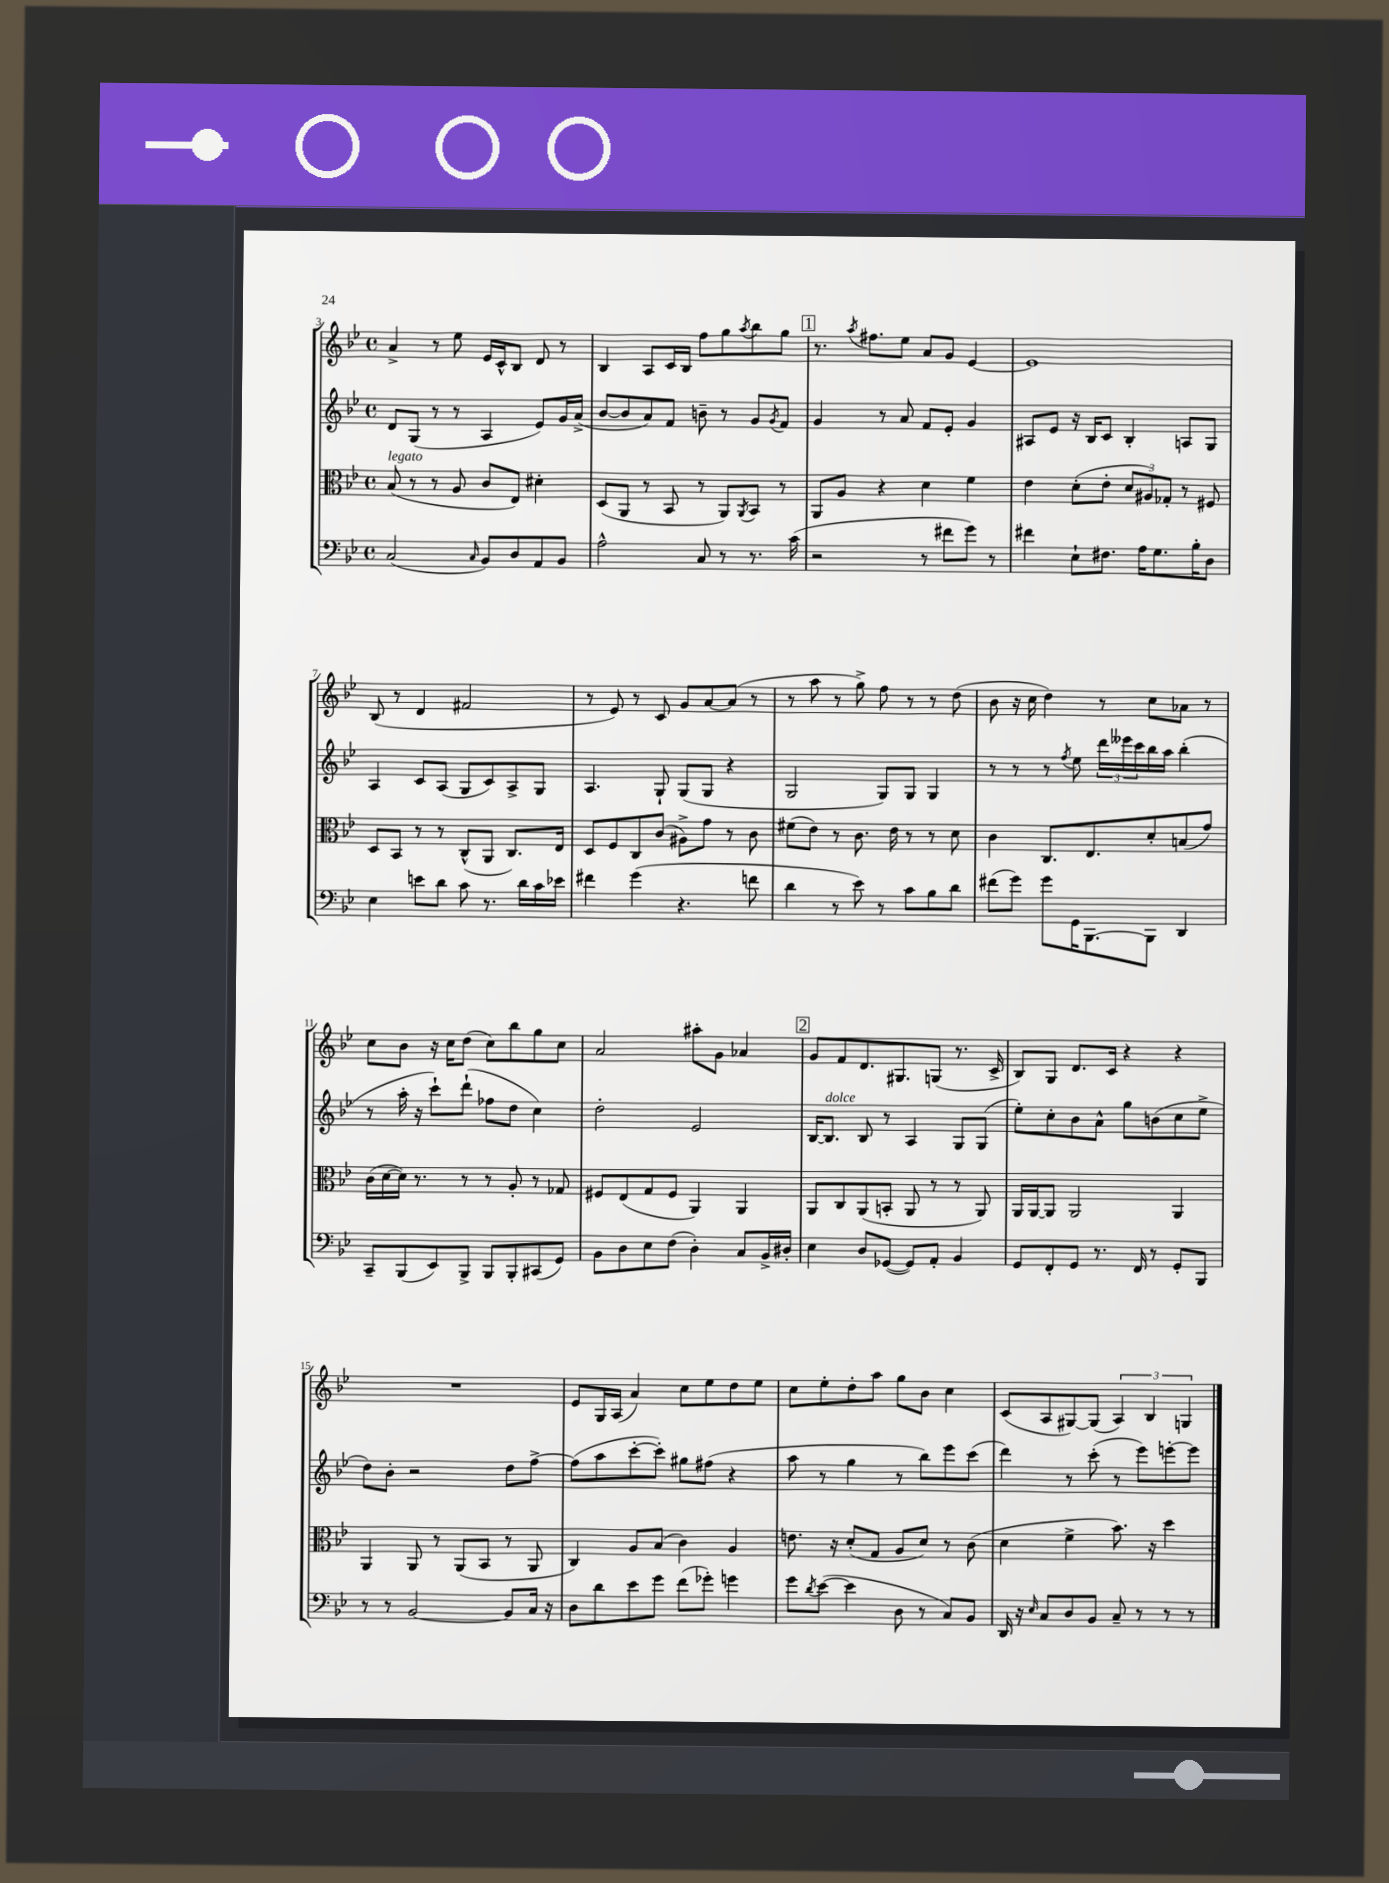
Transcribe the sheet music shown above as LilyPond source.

<<
\new StaffGroup <<
\new Staff = "s0" {
    \clef treble \key bes \major \defaultTimeSignature \time 4/4
    a'4-> r8 ees''8 ees'16 c'16-^ bes8 d'8 r8 |
    bes4 a8 c'16 bes16 f''8 g''8 \acciaccatura { a''8 } bes''8 g''8 |
    \mark \markup { \box "1" } r8. \acciaccatura { a''8 } fis''8. ees''8 a'8 g'8 ees'4~ |
    ees'1 |
    bes8( r8 d'4 fis'2 |
    r8 ees'8) r8 c'8 g'8 a'8~ a'8( r8 |
    r8 a''8 r8 g''8->) f''8 r8 r8 d''8( |
    bes'8 r16 c''16 d''4) r8 c''8 aes'8 r8 |
    c''8 bes'8 r16 c''16 d''8( c''8) bes''8 g''8 c''8 |
    a'2 ais''8-. g'8 aes'4 |
    \mark \markup { \box "2" } g'8 f'8 d'8. gis8. g8( r8. c'16-> |
    bes8) g8 d'8. c'16 r4 r4 |
    R1 |
    ees'8 g16 a16( a'4) c''8 ees''8 d''8 ees''8 |
    c''8 ees''8-. d''8-. a''8 g''8 bes'8 c''4 |
    c'8( a8 gis8~) gis8( \tuplet 3/2 { a4) bes4 g4 } \bar "|." |
}
\new Staff = "s1" {
    \clef treble \key bes \major \defaultTimeSignature \time 4/4
    d'8 g8( r8 r8 a4 ees'8) g'16 a'16->( |
    bes'8~ bes'8 a'8) f'8 b'8-- r8 g'8 \acciaccatura { g'8 } f'8 |
    \mark \markup { \box "1" } g'4 r8 a'8 f'8 ees'8-. g'4 |
    ais8 ees'8 r16 bes16 c'8 bes4-. a8 g8 |
    a4 c'8 a8( g8 c'8) a8-> g8 |
    a4. g8-! g8( g8 r4 |
    g2 g8) g8 g4 |
    r8 r8 r8 \acciaccatura { f''8 } ees''8 \tuplet 3/2 { d'''16 eeses'''16 c'''16 } bes''16 a''16 bes''4-.( |
    r8 a''16-. r16 c'''8-!) d'''8-!( fes''8 d''8 c''4) |
    d''2-. ees'2 |
    \mark \markup { \box "2" } bes16~ bes8.^\markup { \italic "dolce" } bes8 r8 a4 g8 g8( |
    ees''8-.) c''8-. bes'8 a'8-^ g''8 b'8( c''8 ees''8-> |
    d''8) bes'8-. r2 d''8 f''8~-> |
    f''8( a''8 c'''8~-. c'''8-.) gis''8 fis''8( r4 |
    a''8 r8 g''4 r8 bes''8) ees'''8 c'''8( |
    d'''4) r8 c'''8-.( r8 ees'''8) e'''8~-. e'''8 \bar "|." |
}
\new Staff = "s2" {
    \clef alto \key bes \major \defaultTimeSignature \time 4/4
    bes8^\markup { \italic "legato" }( r8 r8 a8 c'8 ees8) dis'4-. |
    d8( a,8 r8 bes,8 r8 a,8) \acciaccatura { a,8 } bes,8 r8 |
    \mark \markup { \box "1" } a,8 a8 r4 d'4 f'4 |
    ees'4 d'8-.( ees'8-. \tuplet 3/2 { d'8 ais8) ges8-. } r8 fis8 |
    d8 bes,8 r8 r8 c8-^( a,8 c8.) ees16 |
    d8 f8 c8 c'8( ais8->) g'8 r8 c'8 |
    fis'8( ees'8) r8 c'8. ees'16 r8 r8 d'8 |
    c'4 c8. ees8. d'8-. b8( g'8) |
    c'16( d'16~ d'16) r8. r8 r8 a8-. r8 ges8 |
    fis8 ees8( g8 fis8 a,4) a,4 |
    \mark \markup { \box "2" } a,8 c8 a,8( b,8-. a,8 r8 r8 a,8) |
    a,16 a,16~ a,8 a,2 a,4 |
    a,4 a,8 r8 a,8( bes,8 r8 a,8 |
    c4) a8 bes8( c'4) a4 |
    e'8. r16 d'8-.( g8 a8 d'8) r8 c'8( |
    d'4 f'4-> bes'8.) r16 d''4 \bar "|." |
}
\new Staff = "s3" {
    \clef bass \key bes \major \defaultTimeSignature \time 4/4
    c2( \grace { c16 } bes,8) d8 a,8 bes,8 |
    a2-^ c8 r8 r8. c'16( |
    \mark \markup { \box "1" } r2 r8 fis'8 g'8) r8 |
    fis'4 ees8-! fis8. a16 g8. bes16-. d8 |
    ees4 e'8 d'8 c'8 r8. d'16 c'16 ees'16 |
    fis'4 g'4( r4. f'8 |
    d'4 r8 ees'8) r8 c'8 bes8 d'8 |
    fis'8( g'8) g'8 g,16 bes,,8.~ bes,,8 d,4 |
    c,8-- bes,,8( ees,8) bes,,8-> bes,,8 bes,,8-. cis,8( g,8) |
    bes,8 d8 ees8 f8( d4-.) c8 bes,16-> dis16-. |
    \mark \markup { \box "2" } ees4 d8 ges,8~( ges,8) a,8-. bes,4 |
    g,8 f,8-. g,8 r8. f,16 r8 g,8-. bes,,8 |
    r8 r8 bes,2~ bes,8 c16 r16 |
    d8 d'8 ees'8 g'8 f'8( ges'8-.) g'4 |
    g'8 \acciaccatura { d'8 } ees'8~( ees'4 d8 r8 c8) bes,8 |
    d,16 r16 \grace { ees16 } c8 d8 bes,8 c8-- r8 r8 r8 \bar "|." |
}
>>
>>
\layout { \context { \Score currentBarNumber = #3 } }
